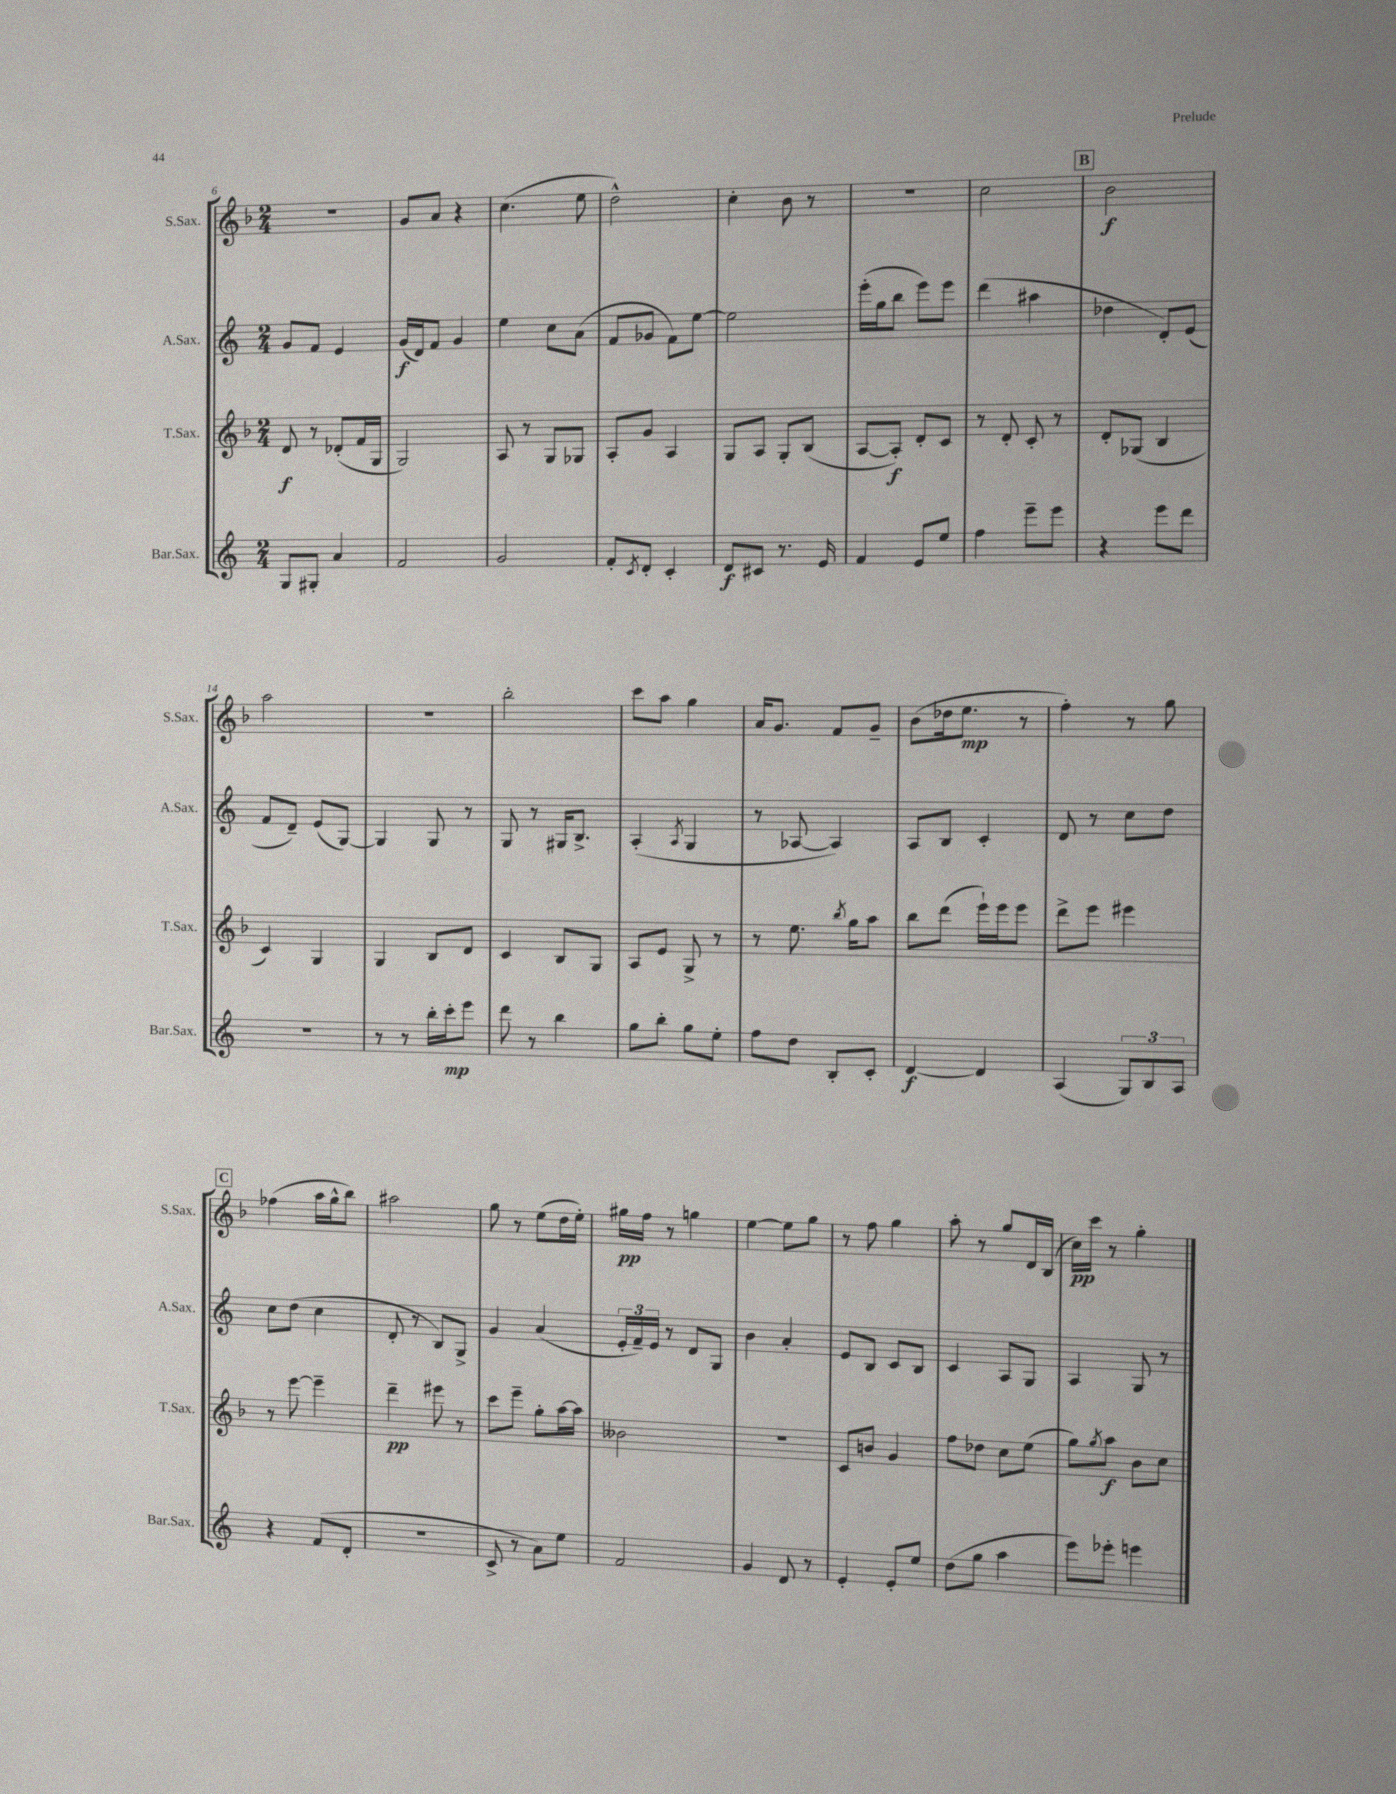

**kern	**kern	**kern	**kern
*staff4	*staff3	*staff2	*staff1
*clefG2	*clefG2	*clefG2	*clefG2
*k[]	*k[b-]	*k[]	*k[b-]
*M2/4	*M2/4	*M2/4	*M2/4
8G	8d	8g	2r
8G#'	8r	8f	.
4a	(8d-'	4e	.
.	16f	.	.
.	16G	.	.
=	=	=	=
2f	2G)	(16g	8g
.	.	16d)	.
.	.	8f	8a
.	.	4g	4r
=	=	=	=
2g	8A	4ee	(4.cc
.	8r	.	.
.	8G	8cc	.
.	8G-	(8a	8ee
=	=	=	=
8f'	8A'	8f	2dd^^)
8qc	.	.	.
8d'	8g	8g-	.
4c'	4A	8f)	.
.	.	[8ee	.
=	=	=	=
8d	8G	2ee]	4cc'
8c#	8A	.	.
8.r	8G'	.	8b-
.	(8B-	.	8r
16e	.	.	.
=	=	=	=
4f	[8A	(16eee'	2r
.	.	16gg	.
.	8A'])	8bb	.
8e	8d'	8eee)	.
8ee	8c	8eee	.
=	=	=	=
4ff	8r	(4ddd	2cc
.	8d'	.	.
8eee~	8c'	4aa#	.
8eee	8r	.	.
=	=	=	=
4r	8d'	4dd-	2b-
.	(8G-	.	.
8eee	4B-	8d')	.
8ddd	.	(8e	.
=	=	=	=
2r	4c)	8f	2aa
.	.	8d~)	.
.	4G	(8e	.
.	.	[8G)	.
=	=	=	=
8r	4G	4G]	2r
8r	.	.	.
16bb'	8B-	8G	.
16ccc'	.	.	.
8eee	8d	8r	.
=	=	=	=
8ddd	4c	8G	2bb-'
8r	.	8r	.
4bb	8B-	16G#	.
.	.	8.B^	.
.	8G	.	.
=	=	=	=
8gg	8A	(4A'	8ccc
8bb'	8e	.	8aa
.	.	8qA	.
8gg	8G^	4G	4gg
8ee'	8r	.	.
=	=	=	=
8ff	8r	8r	16a
.	.	.	8.g
8dd	8.ee	[8A-	.
8B'	.	4A-])	8f
.	8qbb-	.	.
.	16gg	.	.
8c'	8aa	.	8g~
=	=	=	=
[4d	8bb-	8A	(8b-
.	(8ddd	8B	16dd-
.	.	.	8.ee
4d]	16eee`)	4c'	.
.	16eee	.	.
.	8eee	.	8r
=	=	=	=
(4A	8ddd^	8d	4ff')
.	8eee	8r	.
12G)	4eee#	8cc	8r
12B	.	.	.
.	.	8dd	8gg
12A	.	.	.
=	=	=	=
4r	8r	8cc	(4ff-
.	[8eee	(8dd	.
(8f	4eee~]	4cc	16aa
.	.	.	16gg^^
8d'	.	.	8bb-)
=	=	=	=
2r	4ddd~	8d'	2aa#
.	.	8r	.
.	8eee#	8B)	.
.	8r	8G^	.
=	=	=	=
8c^	8ccc	4g	8gg
8r	8eee~	.	8r
8a)	8gg'	(4a	(8ee
8ee	[16aa	.	16dd
.	16aa]	.	16ee')
=	=	=	=
2f	2b--	24e'	16gg#
.	.	24f~)	.
.	.	.	16ff
.	.	24e	.
.	.	8r	8r
.	.	8d	4gg
.	.	8G	.
=	=	=	=
4g	2r	4b	[4ee
8d	.	4a'	8ee]
8r	.	.	8gg
=	=	=	=
4e'	8c	8e	8r
.	8b	8B	8ff
8e'	4g	8c	4gg
8ee	.	8B	.
=	=	=	=
(8dd	8ff	4c	8aa'
8gg	8dd-	.	8r
4aa	8cc	8A	8gg
.	(8ee	8G	16d
.	.	.	(16B-
=	=	=	=
8eee)	8gg)	4A	16cc)
.	.	.	16ccc
.	8qgg	.	.
8eee-'	8aa	.	8r
4eee	8b-	8G	4gg'
.	8cc	8r	.
==	==	==	==
*-	*-	*-	*-
